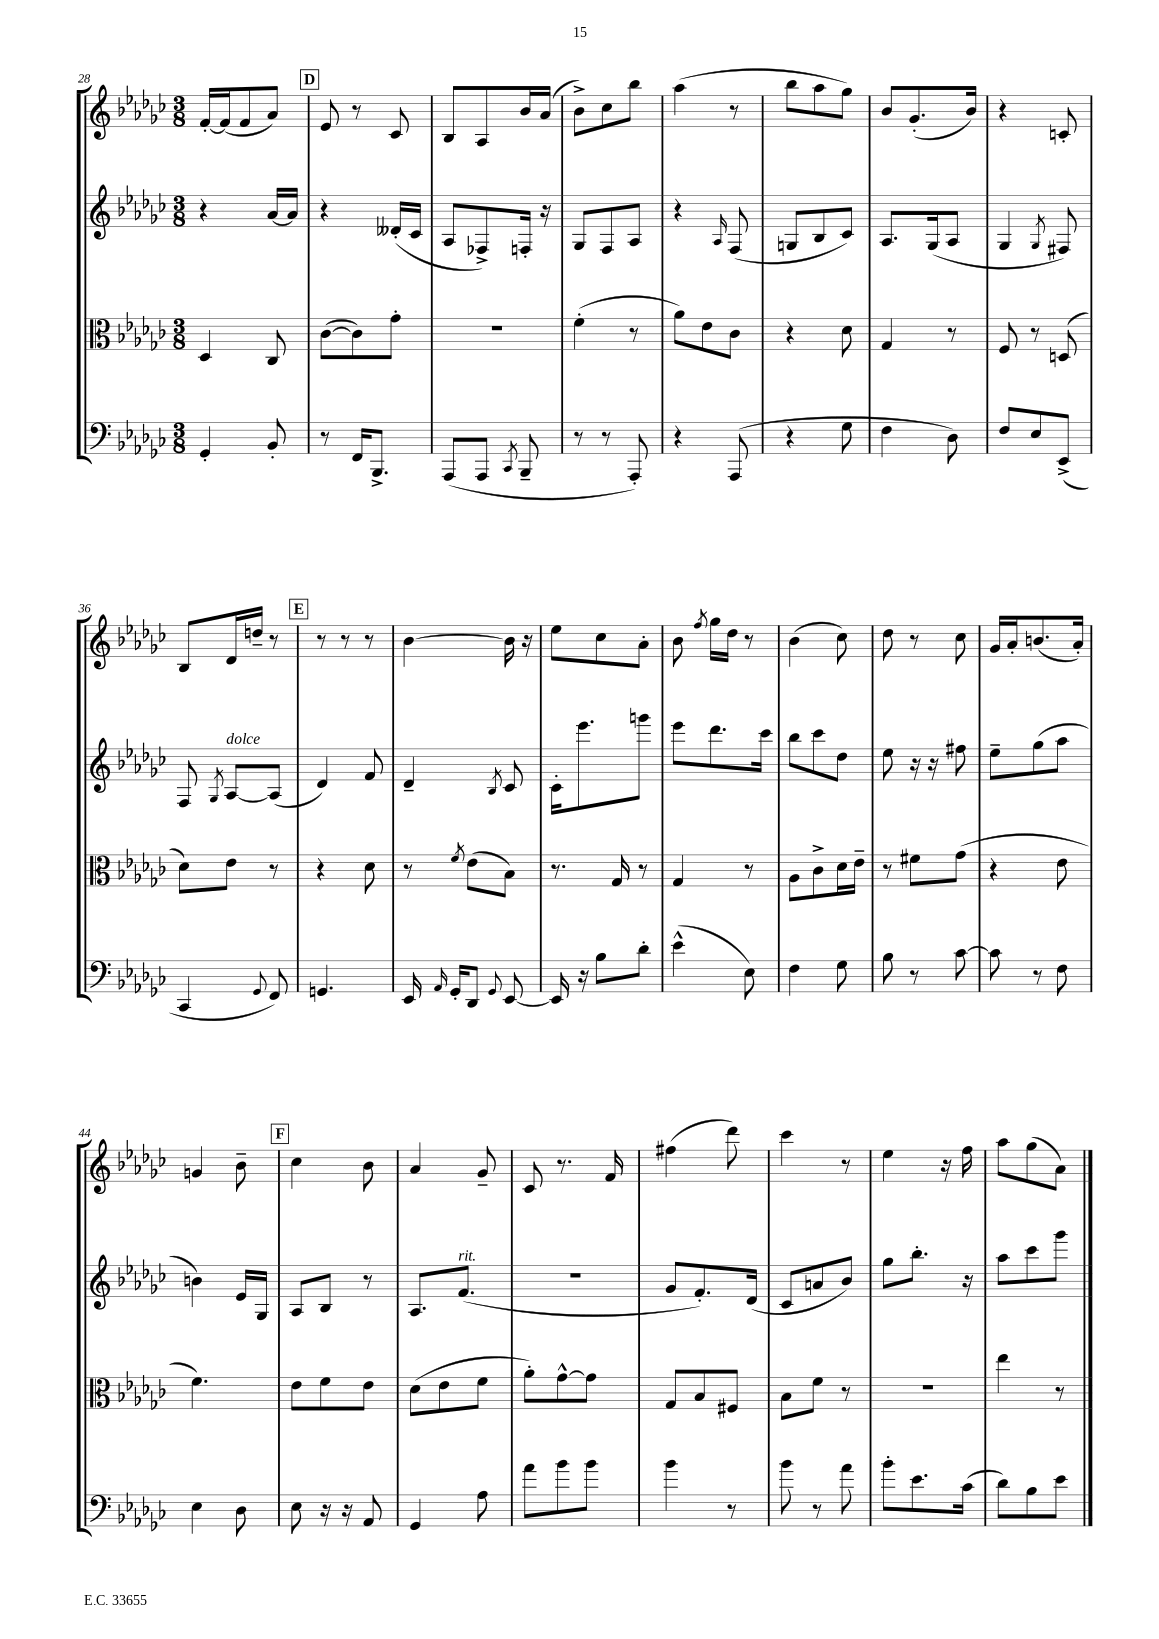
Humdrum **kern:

**kern	**kern	**kern	**kern
*part4	*part3	*part2	*part1
*staff4	*staff3	*staff2	*staff1
*clefF4	*clefC3	*clefG2	*clefG2
*k[b-e-a-d-g-c-]	*k[b-e-a-d-g-c-]	*k[b-e-a-d-g-c-]	*k[b-e-a-d-g-c-]
*M3/8	*M3/8	*M3/8	*M3/8
=28	=28	=28	=28
4GG-'/	4D-/	4r	[16f'/LL
.	.	.	(16f/J]
.	.	.	8f/
8BB-'/	8C-/	[16a-/LL	8a-/J)
.	.	16a-/JJ]	.
!!LO:REH:place=s1:t=D
=29	=29	=29	=29
8r	([8c-\L	4r	8e-/
16FF/KL	8c-\])	.	8r
8.BBB-^/J	.	.	.
.	8g-'\J	(16d--X'/LL	8c-/
.	.	16c-/JJ	.
=30	=30	=30	=30
(8AAA-/L	4.r	8A-/L	8B-/L
8AAA-/J	.	8F-X^/)	8A-/
8qCC-/	.	.	.
8BBB-~/	.	16Fn'/Jk	16b-/L
.	.	16r	(16a-/JJ
=31	=31	=31	=31
8r	(4f'\	8G-/L	8b-^\L)
8r	.	8F/	8cc-\
8AAA-'/)	8r	8A-/J	8bb-\J
=32	=32	=32	=32
4r	8a-\L)	4r	(4aa-\
.	8e-\	.	.
.	.	16qqA-/	.
(8AAA-/	8c-\J	(8F/	8r
=33	=33	=33	=33
4r	4r	8Gn/L	8bb-\L
.	.	8B-/	8aa-\
8G-\	8d-\	8c-/J)	8gg-\J)
=34	=34	=34	=34
4F\	4G-/	8.A-/L	8b-/L
.	.	.	(8.g-'/
.	.	(16G-/k	.
8D-\)	8r	8A-/J	.
.	.	.	16b-/Jk)
=35	=35	=35	=35
8F/L	8F/	4G-/	4r
8E-/	8r	.	.
.	.	8qG-/	.
(8EE-^/J	(8Dn/	8F#X/)	8cn'/
!!LO:LB:g=z
=36	=36	=36	=36
4CC-/	8d-\L)	8F/	8B-/L
.	.	8qG-/	.
!	!	!LO:TX:a:i:t=dolce	!
.	8e-\J	[8A-/L	16d-/L
.	.	.	16ddn~/JJ
8qqGG-/	.	.	.
8FF/)	8r	(8A-/J]	8r
!!LO:REH:place=s1:t=E
=37	=37	=37	=37
4.GGn/	4r	4d-/)	8r
.	.	.	8r
.	8d-\	8f/	8r
=38	=38	=38	=38
16EE-/	8r	4d-~/	[4b-\
16qqAA-/	.	.	.
16GG-'/KL	.	.	.
.	8qf/	.	.
8DD-/J	(8e-\L	.	.
8qqGG-/	.	8qB-/	.
[8EE-/	8B-\J)	8c-/	16b-\]
.	.	.	16r
=39	=39	=39	=39
16EE-/]	8.r	16c-'\KL	8ee-\L
16r	.	8.eee-\	.
8B-\L	.	.	8cc-\
.	16G-/	.	.
8d-'\J	8r	8gggn\J	8a-'\J
=40	=40	=40	=40
(4e-^^\	4G-/	8eee-\L	8b-\
.	.	.	8qff/
.	.	8.ddd-\	16gg-\LL
.	.	.	16dd-\JJ
8E-\)	8r	.	8r
.	.	16ccc-\Jk	.
=41	=41	=41	=41
4F\	8A-\L	8bb-\L	(4b-\
.	8c-^\	8ccc-\	.
8G-\	16d-\L	8dd-\J	8cc-\)
.	16e-~\JJ	.	.
=42	=42	=42	=42
8B-\	8r	8ee-\	8dd-\
8r	8f#X\L	16r	8r
.	.	16r	.
[8c-\	(8g-\J	8ff#X\	8cc-\
=43	=43	=43	=43
8c-\]	4r	8ee-~\L	16g-/LL
.	.	.	16a-'/J
8r	.	(8gg-\	(8.bn/
8F\	8e-\	8aa-\J	.
.	.	.	16a-'/Jk)
!!LO:LB:g=z
=44	=44	=44	=44
4E-\	4.f\)	4bn\)	4gn/
8D-\	.	16e-/LL	8b-~\
.	.	16G-/JJ	.
!!LO:REH:place=s1:t=F
=45	=45	=45	=45
8E-\	8e-\L	8A-/L	4cc-\
16r	8f\	8B-/J	.
16r	.	.	.
8AA-/	8e-\J	8r	8b-\
=46	=46	=46	=46
4GG-/	(8d-\L	8.A-/L	4a-/
.	8e-\	.	.
!	!	!LO:TX:a:i:t=rit.	!
.	.	(8.f/J	.
8A-\	8f\J	.	8g-~/
=47	=47	=47	=47
8a-\L	8a-'\L)	4.r	8c-/
8b-\	[8g-^^\	.	8.r
8b-\J	8g-\J]	.	.
.	.	.	16f/
=48	=48	=48	=48
4b-\	8G-/L	8g-/L	(4ff#X\
.	8B-/	8.f'/)	.
8r	8F#X/J	.	8ddd-\)
.	.	(16d-/Jk	.
=49	=49	=49	=49
8b-\	8B-\L	8c-/L	4ccc-\
8r	8f\J	8an/	.
8a-\	8r	8b-/J)	8r
=50	=50	=50	=50
8b-'\L	4.r	8gg-\L	4ee-\
8.e-\	.	8.bb-'\J	.
.	.	.	16r
(16c-\Jk	.	16r	16ff\
=51	=51	=51	=51
8d-\L)	4ee-\	8aa-\L	8aa-\L
8B-\	.	8ccc-\	(8gg-\
8e-\J	8r	8ggg-\J	8a-\J)
==	==	==	==
*-	*-	*-	*-
